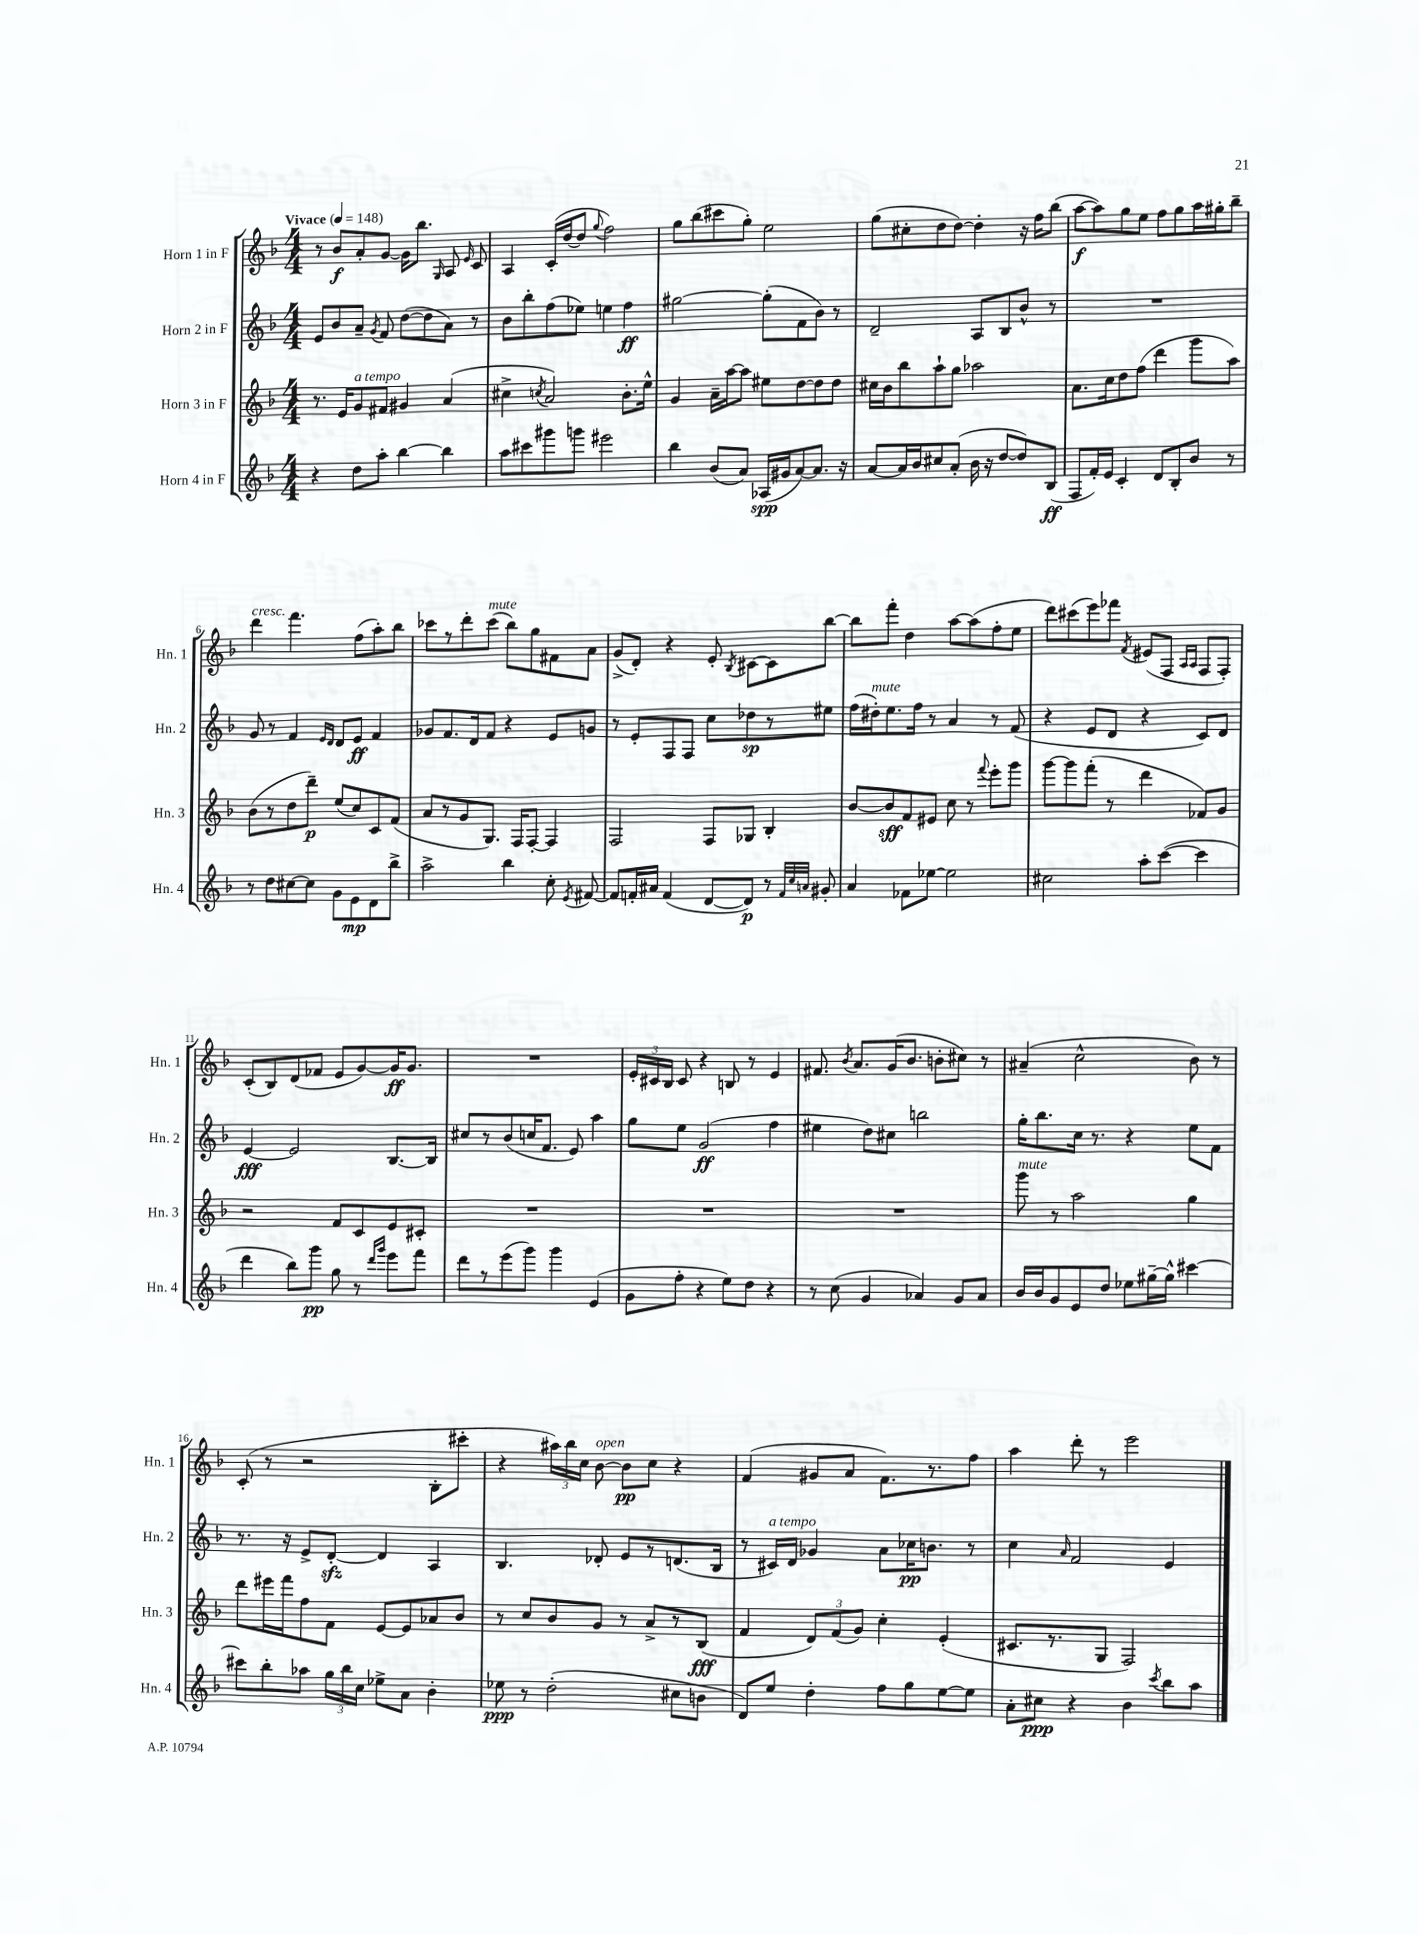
<<
\new StaffGroup <<
\new Staff = "s0" \with { instrumentName = "Horn 1 in F" shortInstrumentName = "Hn. 1" } {
    \clef treble \key f \major \numericTimeSignature \time 4/4 \tempo "Vivace" 4 = 148
    \autoBeamOff r8 bes'8[\f a'8-. g'8]~ g'16[ bes''8.] \grace { g16 } a8 \grace { e'16 } c'8 |
    a4 c'16[-.( d''16~ d''8] \appoggiatura { g''8 } f''2) |
    g''8[ bes''8( cis'''8 g''8]-.) e''2 |
    g''8[( cis''8-. d''8 d''8]~) d''4-. r16 f''16[ bes''8]( |
    a''8[~\f a''8) g''8 e''8] f''8[ g''8 a''16 gis''16-. bes''8]-- |
    d'''4^\markup { \italic "cresc." } f'''4. f''8[( a''8-.) bes''8] |
    ces'''8[ r8 d'''8-. ces'''8]^\markup { \italic "mute" }( bes''8[) g''8 fis'8 a'8] |
    g'8[->( d'8]-.) r4 e'8-. \acciaccatura { bes8 } cis'8[~ cis'8 bes''8]~ |
    bes''8[ f'''8]-. d''4 a''8[~ a''8( f''8-. e''8] |
    d'''8[) cis'''8( e'''8) fes'''8] \acciaccatura { f'8 } eis'8[( f8] \grace { a16[ a16] } f8[ f8]-.) |
    c'8[-.( bes8) d'8( fes'8] e'8[ g'8~) g'16\ff g'8.] |
    R1 |
    \tuplet 3/2 { e'16[-. cis'16 bes16] } cis'8 r4 b8 r8 e'4 |
    fis'8. \acciaccatura { bes'8 } a'8.[ g'16( bes'8.] b'8[-. cis''8]) r8 |
    ais'4--( c''2-^ bes'8) r8 |
    c'8-.( r8 r2 bes8[-. cis'''8]-. |
    r4 \tuplet 3/2 { ais''16[) bes''16 c''16] } bes'8~^\markup { \italic "open" } bes'8[\pp c''8] r4 |
    f'4( gis'8[ a'8] f'8.[) r8. f''8] |
    a''4 d'''8-. r8 e'''2 \bar "|." |
}
\new Staff = "s1" \with { instrumentName = "Horn 2 in F" shortInstrumentName = "Hn. 2" } {
    \clef treble \key f \major \numericTimeSignature \time 4/4
    \autoBeamOff e'8[ bes'8 a'8]-- \acciaccatura { g'8 } f'8 d''8[~( d''8 a'8]) r8 |
    bes'8[ bes''8-. f''8( ees''8]) e''4 f''4\ff |
    gis''2~ gis''8[-.( f'8 bes'8]) r8 |
    d'2-- a8[ bes8 bes'8]-^ r8 |
    R1 |
    g'8 r8 f'4 \grace { e'16[ d'16] } d'8[ e'8]\ff f'4 |
    ges'8[ f'8. d'16 f'8] r4 e'8[ g'8] |
    r8 e'8[-. f8 f8] c''8[ des''8\sp r8 eis''8] |
    f''16[( dis''16-.^\markup { \italic "mute" }) e''8. f''16] r8 a'4 r8 f'8( |
    r4 e'8[ d'8] r4 c'8[) d'8] |
    e'4~\fff e'2 bes8.[~ bes16] |
    cis''8[ r8 bes'8( c''16 f'8.] e'8) a''4 |
    g''8[ e''8] g'2\ff( f''4 |
    eis''4 d''8[) cis''8] b''2 |
    g''16[-. bes''8. c''16] r8. r4 e''8[ f'8] |
    r8. r16 e'8[-> d'8]~-.\sfz d'4 a4 |
    bes4. des'8-. e'8[ r8 d'8.( bes16] |
    r8 cis'16[^\markup { \italic "a tempo" }) d'16] ges'4 a'8[ ces''16\pp b'8.] r8 |
    c''4 \grace { a'16 } f'2 e'4 \bar "|." |
}
\new Staff = "s2" \with { instrumentName = "Horn 3 in F" shortInstrumentName = "Hn. 3" } {
    \clef treble \key f \major \numericTimeSignature \time 4/4
    \autoBeamOff r8. e'16[ g'8^\markup { \italic "a tempo" } fis'8] gis'4 a'4( |
    cis''4-> \acciaccatura { c''8 } a'2) bes'8.[-. e''16]-^ |
    g'4 a'16[-- a''16~ a''8] eis''8[ d''8~ d''8 d''8] |
    cis''16[ bes'16 bes''8 a''8-! g''8] aes''2 |
    a'8.[ c''16 d''8 f''8]( d'''4 g'''8[ a''8]) |
    bes'8[( r8 d''8 d'''8]--\p) e''8[( c''8) c'8 f'8]( |
    a'8[ r8 g'8 g8.]) f16[ f8]~-. f4 |
    f2 f8[ ges8] bes4-. |
    bes'8[~ bes'8\sff f'8 eis'8] c''8 r8 \appoggiatura { f'''8 } e'''8[-. g'''8] |
    g'''8[~ g'''8 f'''8]-.( r8 d'''4 fes'8[) g'8] |
    r2 f'8[ c'8 e'8 cis'8]-. |
    R1 |
    R1 |
    R1 |
    g'''8^\markup { \italic "mute" } r8 a''2 g''4 |
    d'''8[ eis'''16 f'''16 f''8 f'8] e'8[~ e'8 aes'8 bes'8] |
    r8 c''8[ bes'8 g'8] r8 a'8[-> r8 bes8]\fff( |
    f'4 \tuplet 3/2 { d'8[) f'8( g'8]) } c''4-. e'4-.( |
    cis'8.[ r8. g8] f2) \bar "|." |
}
\new Staff = "s3" \with { instrumentName = "Horn 4 in F" shortInstrumentName = "Hn. 4" } {
    \clef treble \key f \major \numericTimeSignature \time 4/4
    \autoBeamOff r4 d''8[ a''8]-. bes''4~ bes''4 |
    a''8[ cis'''8 gis'''8 g'''8] eis'''2 |
    bes''4 bes'8[( a'8]) aes16[\spp( gis'16 a'8~) a'8.] r16 |
    a'8[~ a'16 bes'16 cis''8 a'8]-.( bes'16 r16 d''8[~ d''8) bes8]\ff( |
    f8[ f'16-.) e'16] c'4-. d'8[ bes8-. bes'8] r8 |
    r8 d''8[ cis''8~ cis''8] g'8[ e'8\mp d'8 bes''8]-> |
    a''2-> bes''4 c''8-. \acciaccatura { e'8 } fis'8~ |
    fis'8[ f'16-. ais'16] f'4( d'8[~ d'8]\p) r8 \grace { f'32[ c''32 a'32] } gis'8-. |
    a'4 fes'8[ ees''8]~ ees''2 |
    cis''2 a''8[-. c'''8]~( c'''4 |
    d'''4 bes''8[) g'''8]\pp g''8 r8 \grace { d'''16[ g'''16] } e'''8[ f'''8] |
    d'''8[ r8 e'''8( g'''8]) g'''4 e'4( |
    g'8[ f''8]-. r4 e''8[) d''8] r4 |
    r8 c''8( g'4 aes'4) g'8[ aes'8] |
    bes'16[ bes'16 g'8 e'8 d''8] ees''8[ gis''16~-- gis''16]-^ cis'''4~ |
    cis'''8[ bes''8-. aes''8] \tuplet 3/2 { g''16[ bes''16 c''16] } ees''8[-> a'8] bes'4-. |
    ees''8\ppp r8 d''2-.( cis''8[ b'8] |
    d'8[) e''8] d''4-. f''8[ g''8 e''8~ e''8] |
    a'8[-. cis''8]\ppp r4 bes'4 \acciaccatura { c'''8 } bes''8[ a''8] \bar "|." |
}
>>
>>
